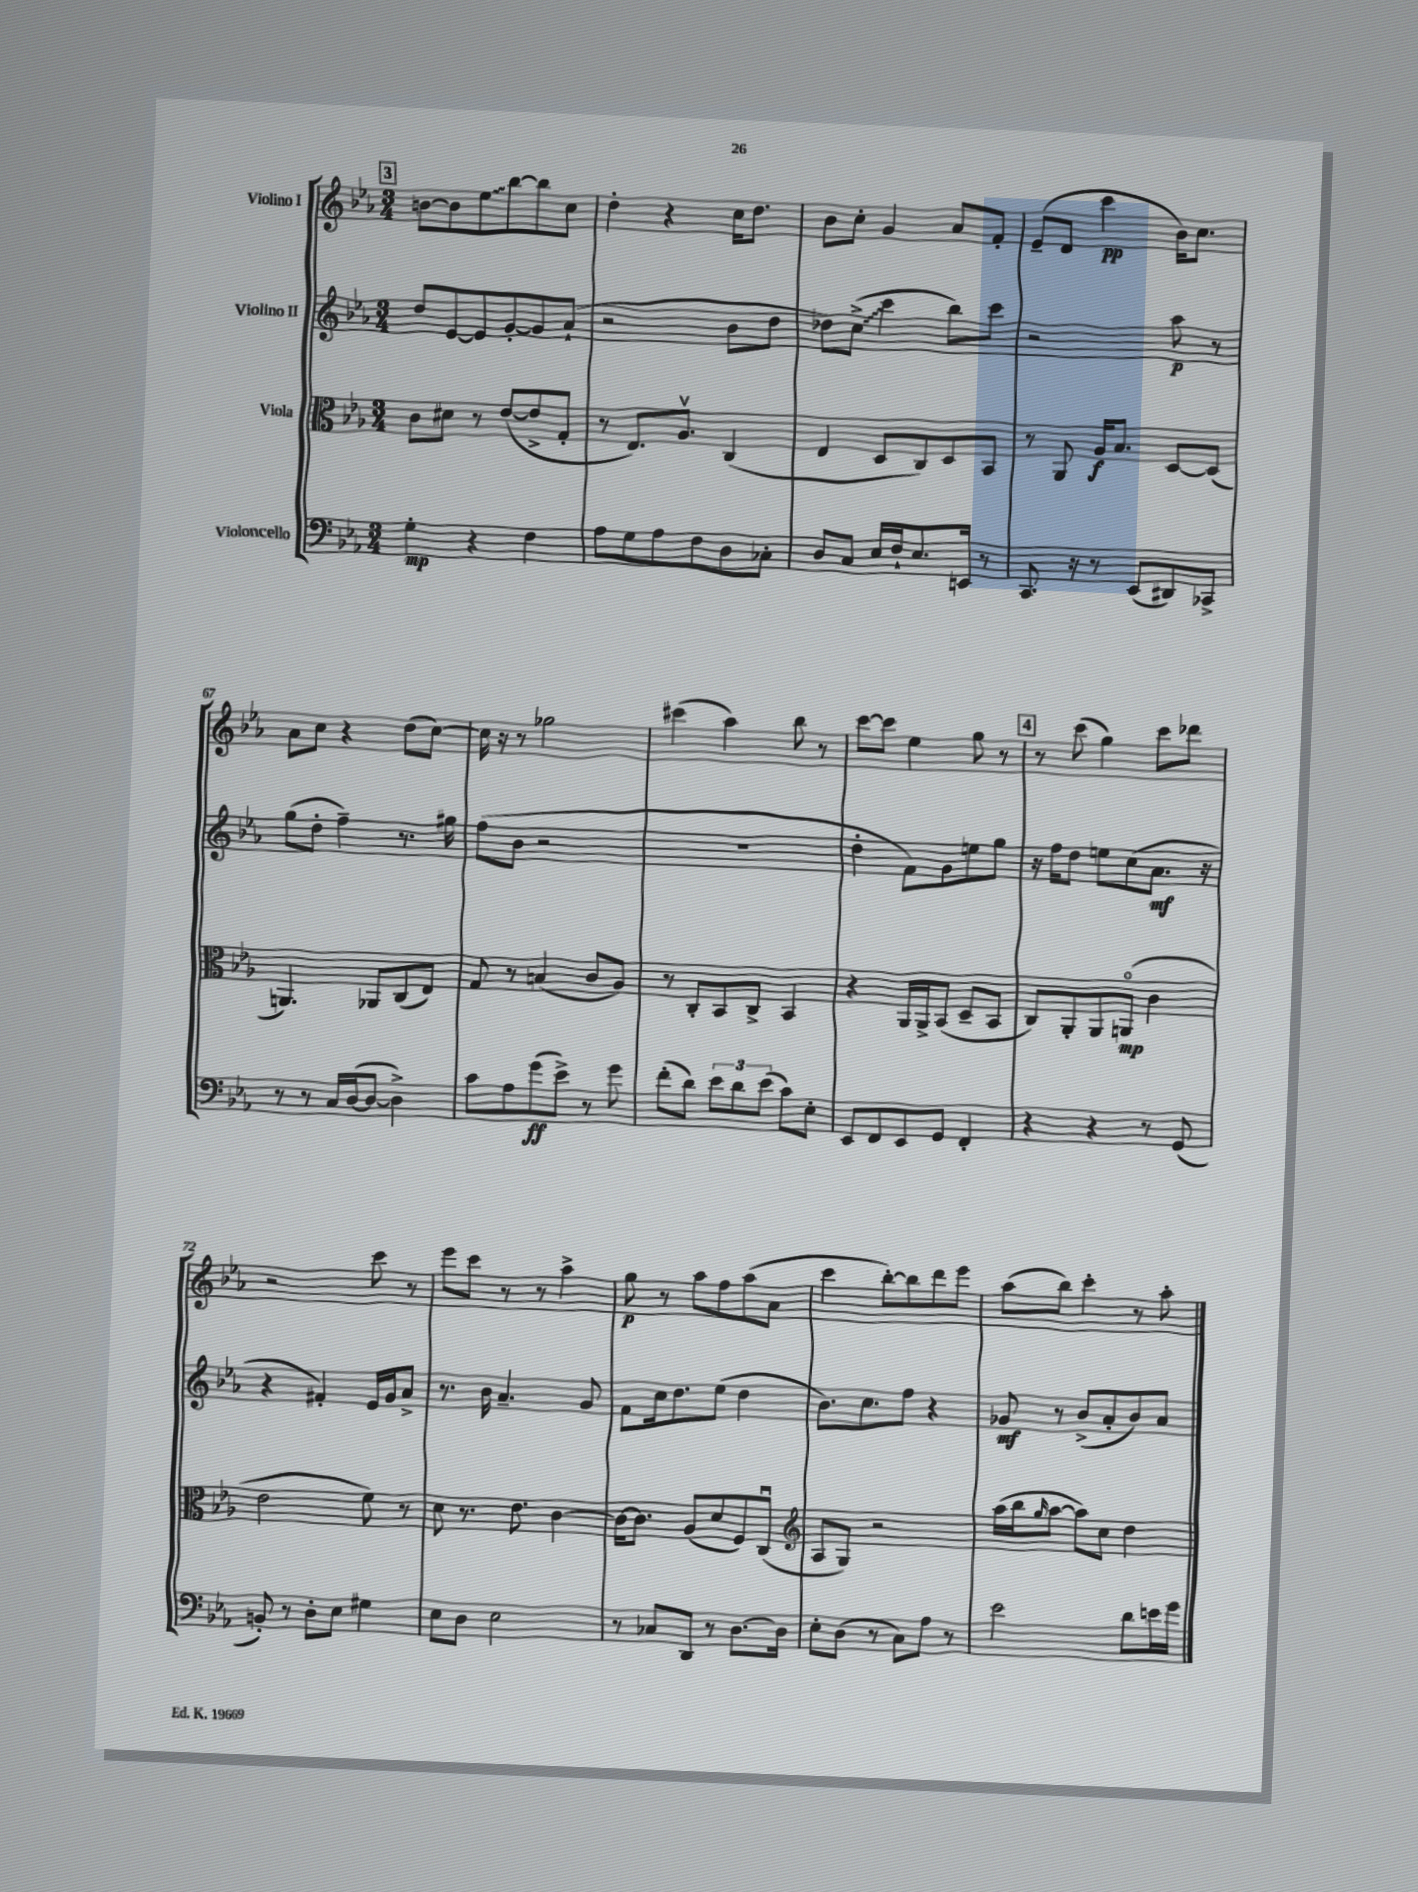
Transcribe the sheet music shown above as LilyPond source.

<<
\new StaffGroup <<
\new Staff = "s0" \with { instrumentName = "Violino I" } {
    \clef treble \key ees \major \numericTimeSignature \time 3/4
    \mark \markup { \box "3" } b'8~ b'8 \once \override Glissando.style = #'zigzag ees''8\glissando bes''8~ bes''8 c''8 |
    d''4-. r4 c''16 d''8. |
    bes'8 c''8-. g'4 aes'8 f'8-. |
    ees'8--( d'8 c'''4\pp bes'16) c''8. |
    aes'8 c''8 r4 d''8( c''8~) |
    c''16 r16 r8 ges''2 |
    cis'''4( aes''4) bes''8 r8 |
    c'''8~ c'''8 ees''4 g''8 r8 |
    \mark \markup { \box "4" } r8 c'''8( g''4) c'''8 des'''8 |
    r2 c'''8 r8 |
    ees'''8 c'''8 r8 r8 aes''4-> |
    g''8\p r8 aes''8 f''8 aes''8( aes'8 |
    c'''4 bes''8~-.) bes''8 d'''8 ees'''8 |
    aes''8( bes''8) c'''4-. r8 aes''8-. \bar "|." |
}
\new Staff = "s1" \with { instrumentName = "Violino II" } {
    \clef treble \key ees \major \numericTimeSignature \time 3/4
    \mark \markup { \box "3" } d''8 ees'8~ ees'8 g'8~-. g'8 aes'8-!( |
    r2 bes'8 d''8 |
    des''8) \once \override Glissando.style = #'zigzag c''8->\glissando( c'''4 bes''8) c'''8 |
    r2 aes''8\p r8 |
    g''8( d''8-. f''4--) r8. gis''16 |
    f''8( bes'8 r2 |
    R2. |
    d''4-. f'8) g'8 e''8 g''8 |
    \mark \markup { \box "4" } r16 f''16 d''8 e''8 c''8( aes'8.\mf r16 |
    r4 fis'4-.) ees'16 g'16 aes'8-> |
    r8. bes'16 aes'4.-- g'8 |
    f'8 c''16 d''8. ees''8( d''4 |
    bes'8.) c''8. f''8 r4 |
    ges'8\mf r8 bes'8->( aes'8-. bes'8) aes'8 \bar "|." |
}
\new Staff = "s2" \with { instrumentName = "Viola" } {
    \clef alto \key ees \major \numericTimeSignature \time 3/4
    \mark \markup { \box "3" } c'8 dis'8 r8 ees'8~( ees'8-> g8-. |
    r8 ees8.) aes8.\upbow c4( |
    ees4 d8 c8) d8 bes,8 |
    r8 aes,8 aes16\f bes8. d8~ d8( |
    a,4.) aes,8 c8( ees8) |
    g8 r8 b4( c'8 aes8) |
    r8 c8-. bes,8 c8-> bes,4 |
    r4 aes,16 aes,16-> bes,8( d8-- bes,8 |
    \mark \markup { \box "4" } c8) aes,8-. aes,8 a,8\flageolet\mp( c'4 |
    ees'2 f'8) r8 |
    d'8 r8. ees'8. c'4~ |
    c'16~ c'8. aes8( d'8 f8) c8\downbow( |
    \clef treble aes8 g8) r2 |
    aes''16( bes''16 \grace { g''16 } aes''8~ aes''8) c''8 d''4 \bar "|." |
}
\new Staff = "s3" \with { instrumentName = "Violoncello" } {
    \clef bass \key ees \major \numericTimeSignature \time 3/4
    \mark \markup { \box "3" } g4-.\mp r4 f4 |
    aes8 g8 aes8 f8 d8 ces8-. |
    d8 c8 ees16 f16-! ees8. e,16 r8 |
    c,8. r16 r8 ees,8( dis,8) ces,8-> |
    r8 r8 c16 d16~( d8~ d4->) |
    c'8 aes8 g'8\ff( ees'8->) r8 g'8 |
    f'8-.( d'8) \tuplet 3/2 { ees'8 d'8 ees'8( } c'8) ees8-. |
    ees,8 f,8 ees,8 g,8 f,4-. |
    \mark \markup { \box "4" } r4 r4 r8 g,8( |
    b,8-.) r8 d8-. ees8 gis4 |
    ees8 d8 ees2 |
    r8 ces8 d,8 r8 d8.~ d16 |
    ees8-. d8( r8 c8) aes8 r8 |
    ees'2 d'8 e'16 g'16 \bar "|." |
}
>>
>>
\layout { \context { \Score currentBarNumber = #63 } }
